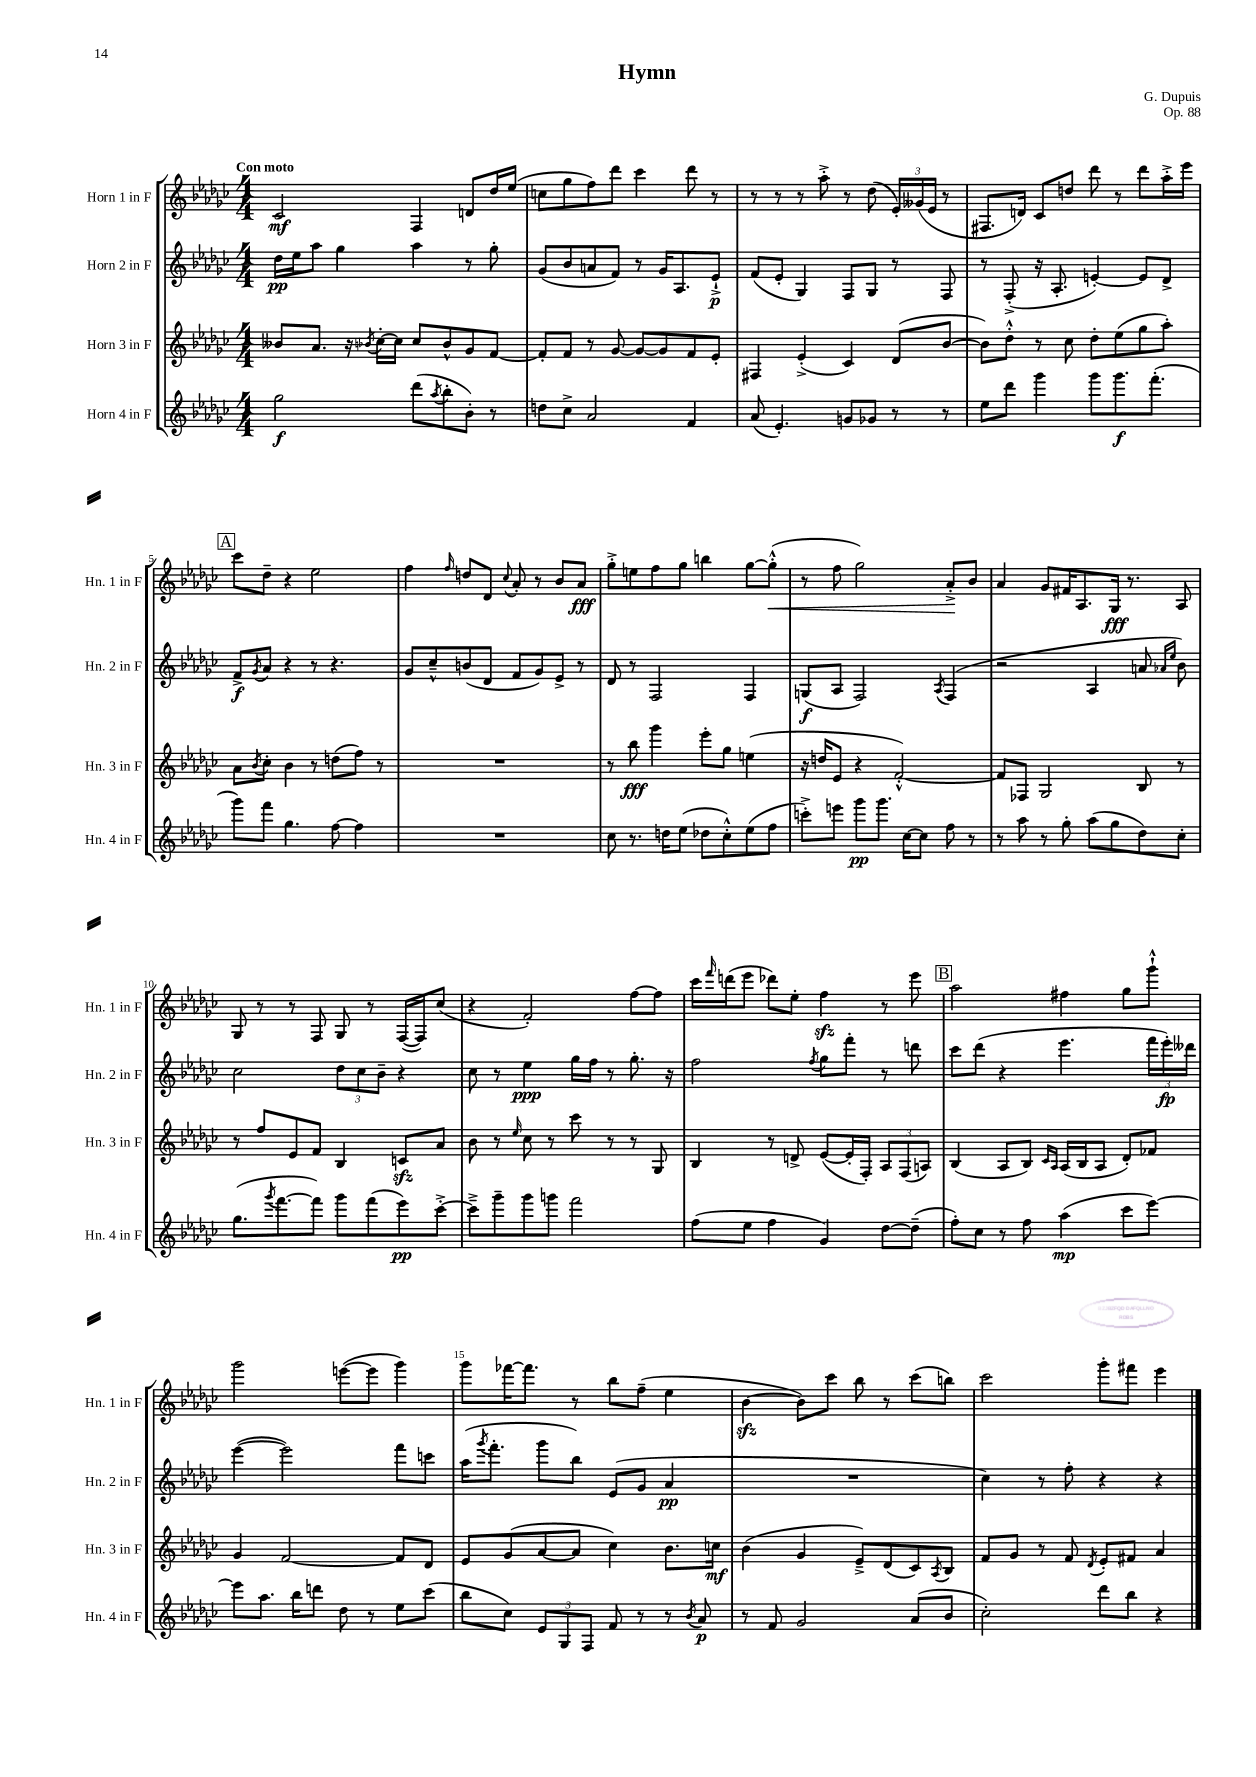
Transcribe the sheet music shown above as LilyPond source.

\header { title = "Hymn" composer = "G. Dupuis" opus = "Op. 88" }
<<
\new StaffGroup <<
\new Staff = "s0" \with { instrumentName = "Horn 1 in F" shortInstrumentName = "Hn. 1 in F" } {
    \clef treble \key ges \major \numericTimeSignature \time 4/4 \tempo "Con moto"
    ces'2\mf f4 d'8 des''16 ees''16( |
    c''8 ges''8 f''8) des'''8 ces'''4 des'''8 r8 |
    r8 r8 r8 aes''8-.-> r8 des''8( \tuplet 3/2 { ees'16-.) geses'16( ees'16 } r8 |
    fis8. d'16) ces'8 d''8 des'''8 r8 des'''8 aes''16-.-> ees'''16 |
    \mark \markup { \box "A" } ces'''8 des''8-- r4 ees''2 |
    f''4 \grace { f''16 } d''8 des'8 \appoggiatura { ces''8 } aes'8-. r8 bes'8 aes'8\fff |
    ges''8-.-> e''8 f''8 ges''8 b''4 ges''8~ ges''8-.-^\<( |
    r8 f''8 ges''2) aes'8-.->\! bes'8 |
    aes'4 ges'8 fis'16 aes8. ges16\fff r8. aes8 |
    ges8 r8 r8 f8 ges8 r8 f16~( f16) ces''8( |
    r4 f'2-.) f''8~ f''8 |
    ces'''16 \grace { f'''16 } d'''16( ees'''8 des'''8) ees''8-. f''4\sfz r8 ees'''8 |
    \mark \markup { \box "B" } aes''2 fis''4 ges''8 ges'''8-!-^ |
    ges'''2 e'''8~( e'''8 ges'''4) |
    ges'''8 fes'''16~ fes'''8. r8 bes''8 f''8--( ees''4 |
    bes'4~\sfz bes'8) ces'''8 bes''8 r8 ces'''8( b''8) |
    ces'''2 ges'''8-. fis'''8 ees'''4 \bar "|." |
}
\new Staff = "s1" \with { instrumentName = "Horn 2 in F" shortInstrumentName = "Hn. 2 in F" } {
    \clef treble \key ges \major \numericTimeSignature \time 4/4
    des''16\pp ees''16 aes''8 ges''4 aes''4 r8 ges''8-. |
    ges'8( bes'8 a'8 f'8) r8 ges'16 aes8. ees'8-!->\p |
    f'8( ees'8-. ges4) f8 ges8 r8 f8 |
    r8 f8-.->( r16 aes8.-. e'4~-.) e'8 des'8-> |
    \mark \markup { \box "A" } f'8->\f \acciaccatura { ges'8 } aes'8 r4 r8 r4. |
    ges'8 ces''8---^ b'8( des'8 f'8 ges'8) ees'8-> r8 |
    des'8 r8 f2 f4 |
    g8\f( aes8 f2) \acciaccatura { aes8 } f4( |
    r2 aes4 a'8 \grace { aes'16 ees''16 } bes'8) |
    ces''2 \tuplet 3/2 { des''8 ces''8 bes'8-- } r4 |
    ces''8 r8 ees''4\ppp ges''16 f''16 r8 ges''8.-. r16 |
    f''2 \acciaccatura { f''8 } ges''8 f'''8-. r8 d'''8 |
    \mark \markup { \box "B" } ces'''8 des'''8( r4 ees'''4. \tuplet 3/2 { f'''16 ees'''16-.\fp) deses'''16 } |
    ees'''4~( ees'''2) f'''8 c'''8 |
    aes''16( \acciaccatura { ges'''8 } f'''8.-. ges'''8 bes''8) ees'8( ges'8 aes'4\pp |
    R1 |
    ces''4) r8 f''8-. r4 r4 \bar "|." |
}
\new Staff = "s2" \with { instrumentName = "Horn 3 in F" shortInstrumentName = "Hn. 3 in F" } {
    \clef treble \key ges \major \numericTimeSignature \time 4/4
    beses'8 aes'8. r16 \acciaccatura { bes'8 } ces''16~-. ces''16 ces''8 bes'8-^ ges'8 f'8~ |
    f'8-. f'8 r8 ges'8~ ges'8~ ges'8 f'8 ees'8-. |
    fis4 ees'4-.->( ces'4) des'8( bes'8~ |
    bes'8) des''8-.-^ r8 ces''8 des''8-. ees''8( ges''8 aes''8-.) |
    \mark \markup { \box "A" } aes'8 \acciaccatura { bes'8 } ces''8-. bes'4 r8 d''8( f''8) r8 |
    R1 |
    r8 bes''8\fff ges'''4 ees'''8-. ges''8 e''4( |
    r16 d''16 ees'8 r4 f'2~-.-^) |
    f'8 fes8 ges2 bes8 r8 |
    r8 f''8 ees'8 f'8 bes4 c'8\sfz aes'8 |
    bes'8 r8 \grace { ees''16 } ces''8 r8 ces'''8 r8 r8 ges8 |
    bes4 r8 d'8-> ees'8~( ees'16-. f16-.) \tuplet 3/2 { aes8 f8( a8) } |
    \mark \markup { \box "B" } bes4( aes8 bes8) \grace { ces'16 aes16 } aes16( bes16 aes8 des'8-.) fes'8 |
    ges'4 f'2~ f'8 des'8 |
    ees'8 ges'8( aes'8~ aes'8 ces''4) bes'8. c''16\mf |
    bes'4( ges'4 ees'8--->) des'8( ces'8) \acciaccatura { aes8 } bes8 |
    f'8 ges'8 r8 f'8 \acciaccatura { des'8 } ees'8-. fis'8 aes'4 \bar "|." |
}
\new Staff = "s3" \with { instrumentName = "Horn 4 in F" shortInstrumentName = "Hn. 4 in F" } {
    \clef treble \key ges \major \numericTimeSignature \time 4/4
    ges''2\f des'''8( \acciaccatura { aes''8 } bes''8-. bes'8-.) r8 |
    d''8 ces''8-> aes'2 f'4 |
    aes'8( ees'4.-.) g'8 ges'8 r8 r8 |
    ees''8 des'''8 ges'''4 ges'''8 ges'''8.\f f'''8.-.( |
    \mark \markup { \box "A" } ges'''8) f'''8 ges''4. f''8~ f''4 |
    R1 |
    ces''8 r8. d''16 ees''8( des''8 ces''8-.-^) ees''8( f''8 |
    c'''8-.->) e'''8 ges'''8\pp ges'''8. ces''16~ ces''8 f''8 r8 |
    r8 aes''8 r8 ges''8-. aes''8( ges''8 des''8) ces''8-. |
    ges''8.( \acciaccatura { ges'''8 } f'''8.~ f'''8) ges'''8 f'''8( ees'''8\pp) ces'''8~-.-> |
    ces'''8---> ges'''8-- ges'''8 g'''8 f'''2 |
    f''8( ees''8 f''4 ges'4) des''8~ des''8--( |
    \mark \markup { \box "B" } f''8-.) ces''8 r8 f''8 aes''4\mp( ces'''8 ees'''8~) |
    ees'''8 aes''8. bes''16 d'''8 des''8 r8 ees''8 ces'''8( |
    bes''8 ces''8) \tuplet 3/2 { ees'8 ges8 f8 } f'8 r8 r8 \acciaccatura { bes'8 } aes'8\p |
    r8 f'8 ges'2 aes'8( bes'8 |
    ces''2-.) des'''8 bes''8 r4 \bar "|." |
}
>>
>>
\layout { \context { \Score \override BarNumber.break-visibility = ##(#f #t #t) barNumberVisibility = #(every-nth-bar-number-visible 5) } }
